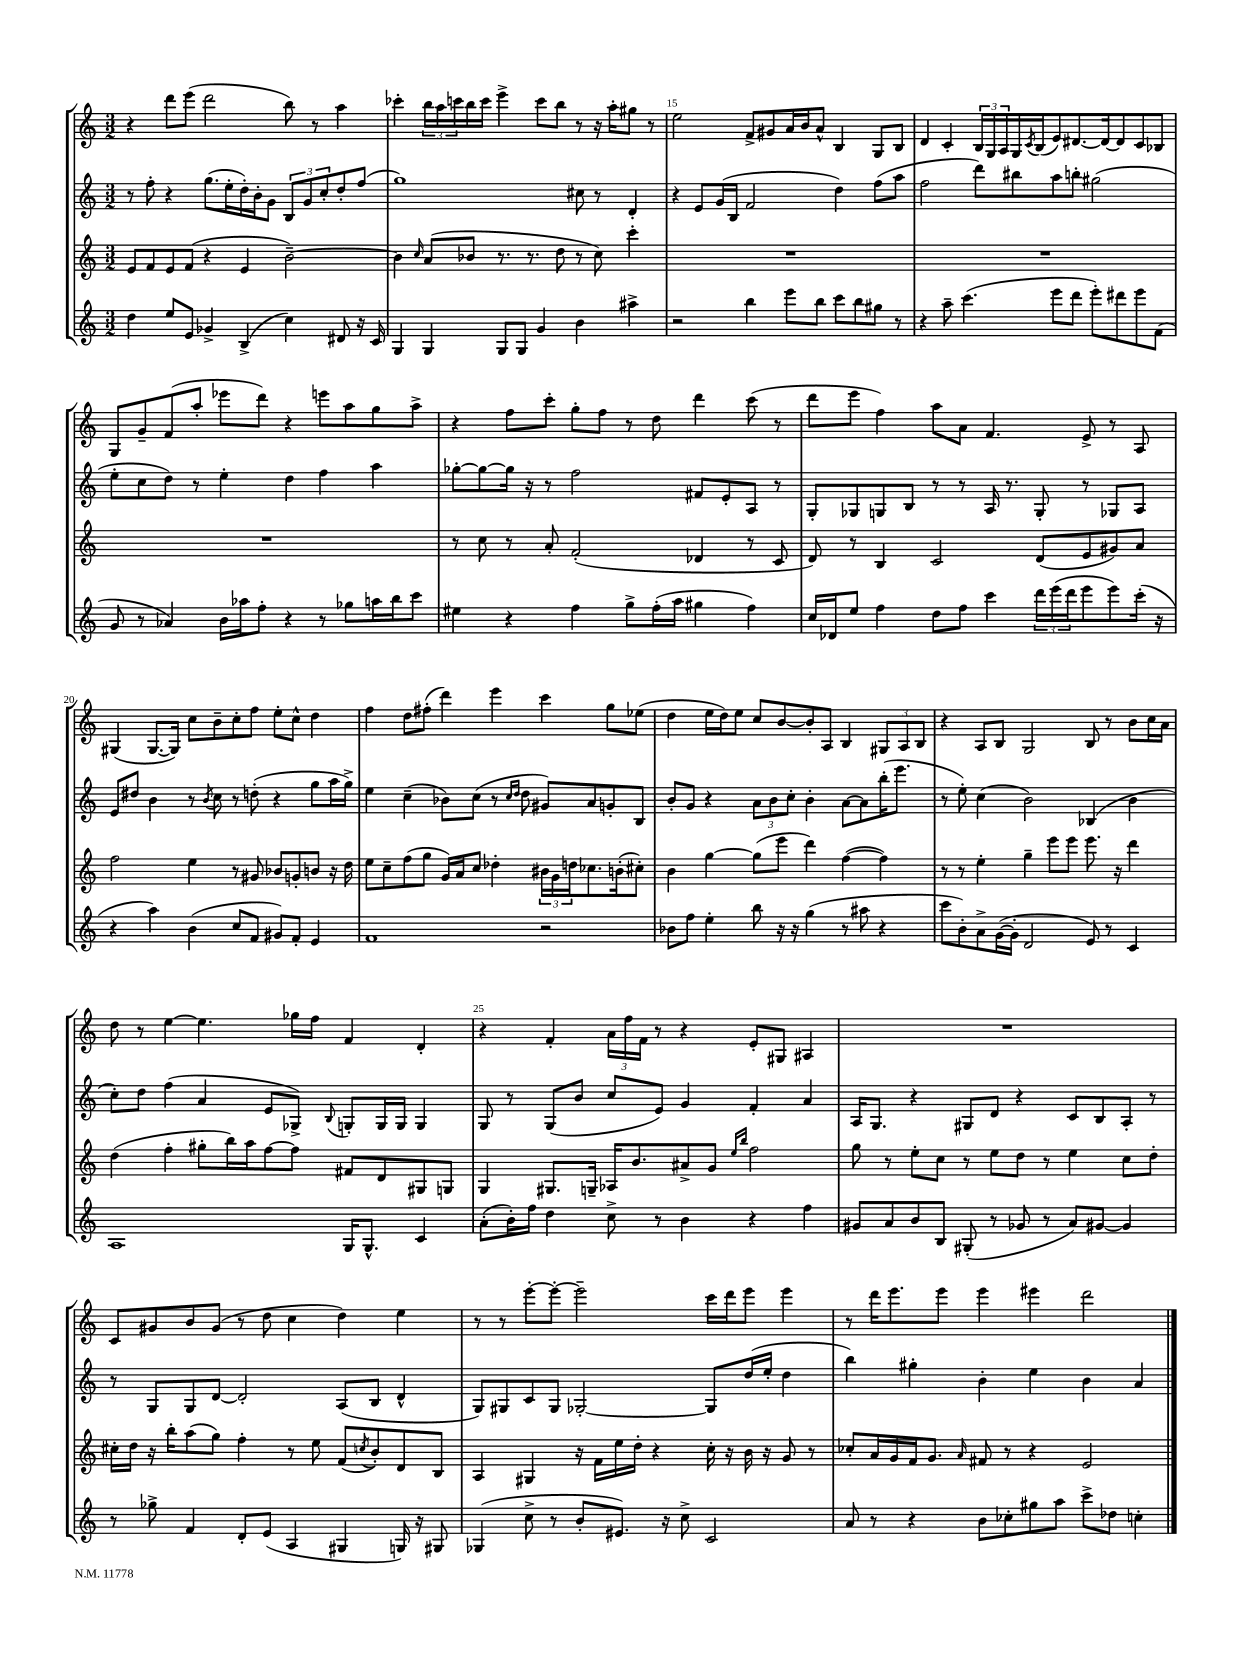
<<
\new StaffGroup <<
\new Staff = "s0" {
    \clef treble \key c \major \numericTimeSignature \time 3/2
    r4 d'''8 e'''8( d'''2 b''8) r8 a''4 |
    ces'''4-. \tuplet 3/2 { b''16 a''16 c'''16 } b''16 c'''16 e'''4-> c'''8 b''8 r8 r16 a''16-. gis''8 r8 |
    e''2 f'8-> gis'8 a'16 b'16 a'8-^ b4 g8 b8 |
    d'4 c'4-. \tuplet 3/2 { b16 g16 a16 } g16 \acciaccatura { c'8 } b16( e'8) dis'8.~ dis'16~ dis'8 c'8 bes8 |
    g8 g'8-- f'8( a''8-. ees'''8 d'''8) r4 e'''8 a''8 g''8 a''8-> |
    r4 f''8 c'''8-. g''8-. f''8 r8 d''8 d'''4 c'''8( r8 |
    d'''8 e'''8 f''4) a''8 a'8 f'4. e'8-> r8 a8 |
    gis4( gis8.~ gis16) c''8 b'8-- c''8-. f''8 e''8-. c''8-^ d''4 |
    f''4 d''8 fis''8-.( d'''4) e'''4 c'''4 g''8 ees''8( |
    d''4 e''16 d''16) e''8 c''8 b'8~ b'8-. a8 b4 \tuplet 3/2 { gis8 a8 b8 } |
    r4 a8 b8 g2 b8 r8 b'8 c''16 a'16 |
    d''8 r8 e''4~ e''4. ges''16 f''16 f'4 d'4-. |
    r4 f'4-. \tuplet 3/2 { a'16 f''16 f'16 } r8 r4 e'8-. gis8 ais4 |
    R1. |
    c'8 gis'8 b'8 gis'8( r8 d''8 c''4 d''4) e''4 |
    r8 r8 e'''8~-. e'''8~-. e'''2-- c'''16 d'''16 e'''8 e'''4 |
    r8 d'''16 e'''8. e'''8 e'''4 eis'''4 d'''2 \bar "|." |
}
\new Staff = "s1" {
    \clef treble \key c \major \numericTimeSignature \time 3/2
    r8 f''8-. r4 g''8.( e''16-. d''16-.) b'16-. g'8 \tuplet 3/2 { b8 g'8 c''8-. } d''8-. f''8( |
    g''1) cis''8 r8 d'4-. |
    r4 e'8 g'16( b16 f'2 d''4) f''8( a''8 |
    f''2 d'''8) bis''8 a''8 b''8-. gis''2( |
    e''8-. c''8 d''8) r8 e''4-. d''4 f''4 a''4 |
    ges''8~-. ges''8~ ges''16 r16 r8 f''2 fis'8 e'8-. a8 r8 |
    g8-. ges8 g8 b8 r8 r8 a16 r8. g8-. r8 ges8 a8 |
    e'8 dis''8 b'4 r8 \acciaccatura { b'8 } c''8 r8 d''8-.( r4 g''8 a''16 g''16->) |
    e''4 c''4--( bes'8) c''8( r8 \grace { c''16 d''16 } d''8 gis'8) a'8 g'8-. b8 |
    b'8-. g'8 r4 \tuplet 3/2 { a'8 b'8 c''8-. } b'4-. a'8~ a'8 b''16-.( e'''8. |
    r8 e''8-.) c''4( b'2) bes4( b'4 |
    c''8-.) d''8 f''4( a'4 e'8 ges8->) \appoggiatura { b8 } g8-. g16 g16 g4 |
    g8 r8 g8( b'8 c''8 e'8) g'4 f'4-. a'4 |
    a16 g8. r4 gis8 d'8 r4 c'8 b8 a8-. r8 |
    r8 g8 g8 d'8~ d'2-. a8( b8 d'4-^ |
    g8) gis8 c'8 gis8 ges2~-. ges8 d''16( e''16-. d''4 |
    b''4) gis''4-. b'4-. e''4 b'4 a'4 \bar "|." |
}
\new Staff = "s2" {
    \clef treble \key c \major \numericTimeSignature \time 3/2
    e'8 f'8 e'8 f'8( r4 e'4 b'2~--) |
    b'4 \grace { c''16 } a'8( bes'8 r8. r8. d''8 r8 c''8) c'''4-. |
    R1. |
    R1. |
    R1. |
    r8 c''8 r8 a'8-. f'2-.( des'4 r8 c'8 |
    d'8) r8 b4 c'2 d'8( e'8 gis'8) a'8 |
    f''2 e''4 r8 gis'8 bes'8 g'8-. b'8 r16 d''16 |
    e''8 c''8-- f''8( g''8 g'16) a'16 c''8 des''4-. \tuplet 3/2 { bis'16 g'16 d''16 } ces''8. b'16-.( cis''8-.) |
    b'4 g''4~ g''8( e'''8 d'''4) f''4~( f''4) |
    r8 r8 e''4-. g''4-- e'''8 e'''8 e'''8. r16 d'''4 |
    d''4( f''4-. gis''8-. b''16) a''16 f''8~ f''8 fis'8 d'8 gis8 g8 |
    g4 gis8. g16-- aes16 b'8. ais'8-> g'8 \grace { e''16 b''16 } f''2 |
    g''8 r8 e''8-. c''8 r8 e''8 d''8 r8 e''4 c''8 d''8-. |
    cis''16-. d''16 r16 b''16-. a''8( g''8) f''4-. r8 e''8 f'8( \acciaccatura { c''8 } b'8-.) d'8 b8 |
    a4 gis4 r16 f'16 e''16 d''16-. r4 c''16-. r16 b'16 r16 g'8 r8 |
    ces''8-. a'16 g'16 f'16 g'8. \grace { a'16 } fis'8 r8 r4 e'2 \bar "|." |
}
\new Staff = "s3" {
    \clef treble \key c \major \numericTimeSignature \time 3/2
    d''4 e''8 e'8 ges'4-> b4->( c''4) dis'8 r16 c'16 |
    g4 g4 g8 g8 g'4 b'4 ais''4-> |
    r2 b''4 e'''8 b''8 c'''8 b''8 gis''8 r8 |
    r4 a''8-- c'''4.( e'''8 d'''8 e'''8-.) dis'''8 e'''8 f'8( |
    g'8 r8 aes'4) b'16 aes''16 f''8-. r4 r8 ges''8 a''16 b''16 c'''8 |
    eis''4 r4 f''4 g''8-> f''16-.( a''16 gis''4 f''4) |
    c''16 des'16 e''8 f''4 d''8 f''8 c'''4 \tuplet 3/2 { d'''16 e'''16( d'''16 } e'''8 e'''8) c'''16-.( r16 |
    r4 a''4) b'4( c''8 f'8 gis'8) f'8-. e'4 |
    f'1 r2 |
    bes'8 f''8 e''4-. b''8 r16 r16 g''4( r8 ais''8 r4 |
    c'''8 b'8-.) a'8-> g'16~( g'16-. d'2 e'8) r8 c'4 |
    a1 g16 g8.-^ c'4 |
    a'8-.( b'16-.) f''16 d''4 c''8-> r8 b'4 r4 f''4 |
    gis'8 a'8 b'8 b8 gis8-.( r8 ges'8 r8 a'8) gis'8~ gis'4 |
    r8 ges''8-> f'4 d'8-. e'8( a4 gis4 g16) r16 gis8 |
    ges4( c''8-> r8 b'8-. eis'8.) r16 c''8-> c'2 |
    a'8 r8 r4 b'8 ces''8-. gis''8 a''8 c'''8-> des''8 c''4-. \bar "|." |
}
>>
>>
\layout { \context { \Score currentBarNumber = #13 \override BarNumber.break-visibility = ##(#f #t #t) barNumberVisibility = #(every-nth-bar-number-visible 5) } }
